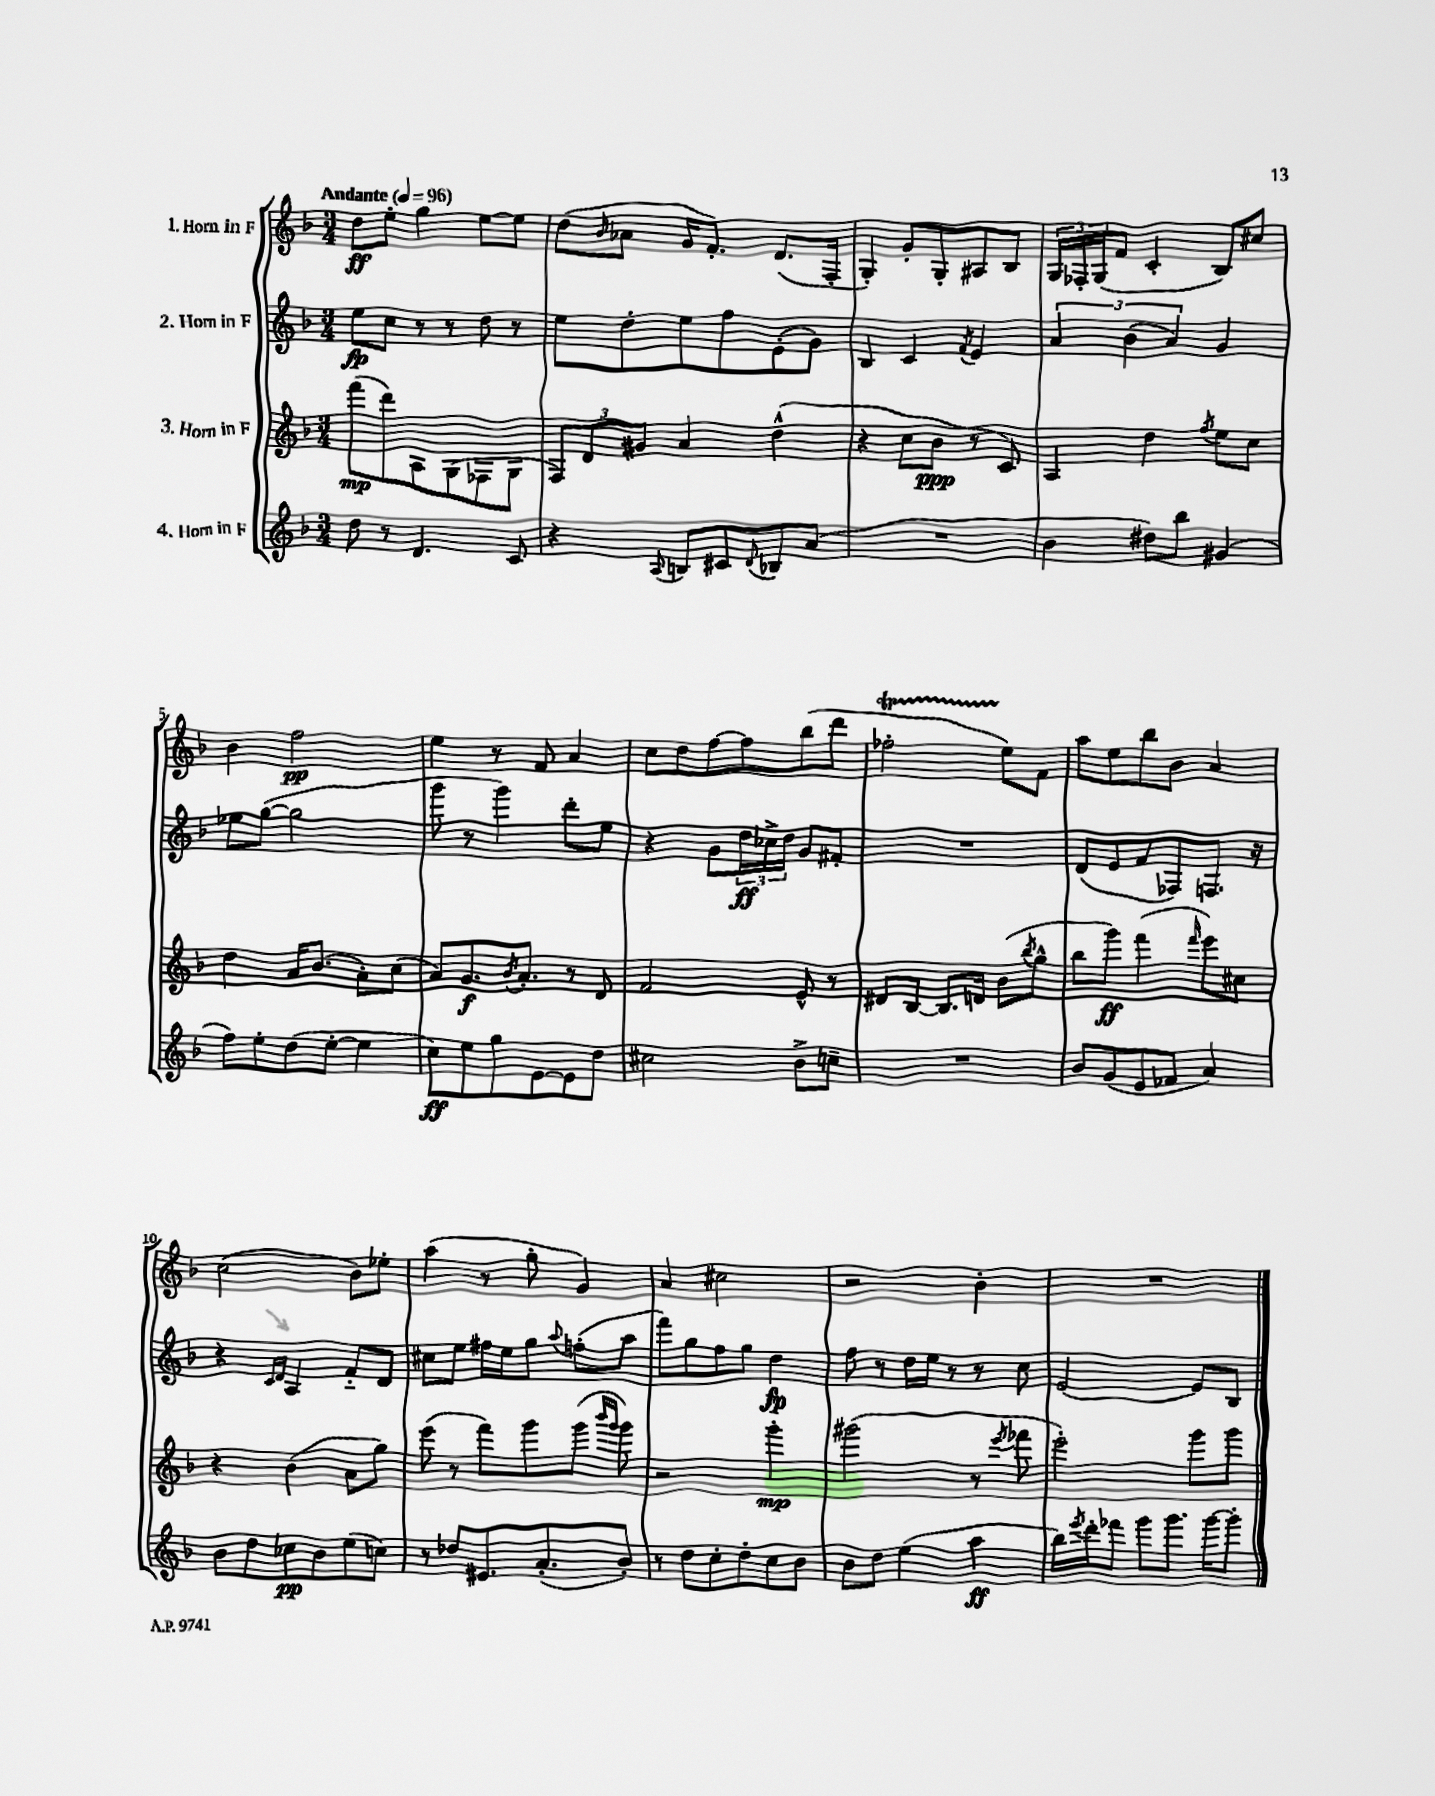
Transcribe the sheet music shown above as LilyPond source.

<<
\new StaffGroup <<
\new Staff = "s0" \with { instrumentName = "1. Horn in F" } {
    \clef treble \key f \major \numericTimeSignature \time 3/4 \tempo "Andante" 4 = 96
    d''8\ff e''8-. g''4 e''8~ e''8 |
    d''8( \grace { bes'16 } aes'8 g'16 f'8.-.) d'8.( f16-. |
    g4-.) g'8-. g8-. ais8 bes8 |
    \tuplet 3/2 { g16 fes16-. g16( } f'8 c'4-. bes8) cis''8 |
    bes'4 f''2\pp |
    e''4 r8 f'8 a'4 |
    c''8 d''8 f''8~ f''8 bes''8( d'''8 |
    fes''2-.\startTrillSpan e''8\stopTrillSpan) f'8 |
    a''8 e''8 bes''8 bes'8 a'4 |
    c''2( bes'8) ees''8-. |
    a''4( r8 g''8-. g'4) |
    a'4 cis''2 |
    r2 bes'4-. |
    R2. \bar "|." |
}
\new Staff = "s1" \with { instrumentName = "2. Horn in F" } {
    \clef treble \key f \major \numericTimeSignature \time 3/4
    e''8\fp c''8 r8 r8 d''8 r8 |
    e''8 d''8-. e''8 f''8 e'8-.( g'8) |
    bes4 c'4 \acciaccatura { f'8 } e'4 |
    \tuplet 3/2 { a'4 bes'4( a'4) } g'4 |
    ees''8 g''8~( g''2 |
    g'''8 r8 g'''4) d'''8-. e''8 |
    r4 g'8 \tuplet 3/2 { d''16\ff ces''16-> d''16 } g'8 fis'8-. |
    R2. |
    d'8( e'8 f'8 fes8) f8. r16 |
    r4 \grace { c'16 d'16 } a4 f'8-_ d'8 |
    cis''8 e''8 fis''16 e''16 g''8 \appoggiatura { a''8 } f''8-.( a''8 |
    f'''8) g''8 f''8 g''8 d''4\fp |
    f''8 r8 d''16 e''16 r8 r8 c''8 |
    e'2~ e'8 bes8 \bar "|." |
}
\new Staff = "s2" \with { instrumentName = "3. Horn in F" } {
    \clef treble \key f \major \numericTimeSignature \time 3/4
    f'''8\mp( d'''8) a8 g8( fes8 g8 |
    \tuplet 3/2 { f8) d'8 gis'8 } a'4 d''4-^( |
    r4 c''8 bes'8\ppp r8 c'8) |
    a4 d''4 \acciaccatura { f''8 } e''8 c''8 |
    d''4 a'16 bes'8.( a'8-.) c''8( |
    a'8) g'8.\f \acciaccatura { bes'8 } a'8.-. r8 d'8 |
    f'2 e'8-^ r8 |
    dis'8 bes8~ bes8. d'16 bes'8( \acciaccatura { bes''8 } g''8-^ |
    bes''8 g'''8\ff) f'''4( \grace { f'''16 } e'''8) cis''8 |
    r4 bes'4( a'8 g''8) |
    e'''8( r8 f'''8) g'''8 g'''8( \grace { bes'''16 g'''16 } g'''8) |
    r2 g'''4-.\mp |
    gis'''2( r8 \acciaccatura { e'''8 } fes'''8 |
    e'''2-.) g'''8 g'''8 \bar "|." |
}
\new Staff = "s3" \with { instrumentName = "4. Horn in F" } {
    \clef treble \key f \major \numericTimeSignature \time 3/4
    d''8 r8 d'4. c'8 |
    r4 \appoggiatura { a8 } b8 cis'8 \appoggiatura { d'8 } bes8 a'8( |
    R2. |
    bes'4 dis''8) bes''8 gis'4( |
    f''8) e''8-. d''8( e''8~-. e''4 |
    c''8\ff) e''8 g''8 e'8~ e'8 d''8 |
    cis''2 bes'8-> c''8-- |
    R2. |
    bes'8 g'8( e'8 fes'8 a'4) |
    bes'8 d''8 ces''8\pp bes'8 e''8( c''8) |
    r8 des''8 eis'8. a'8.-.( bes'8-.) |
    r8 d''8 c''8-. d''8-. c''8 bes'8 |
    bes'8 d''8 e''4( a''4\ff |
    bes''16) \acciaccatura { e'''8 } d'''16-. fes'''8 g'''8 g'''8. g'''16~ g'''8-. \bar "|." |
}
>>
>>
